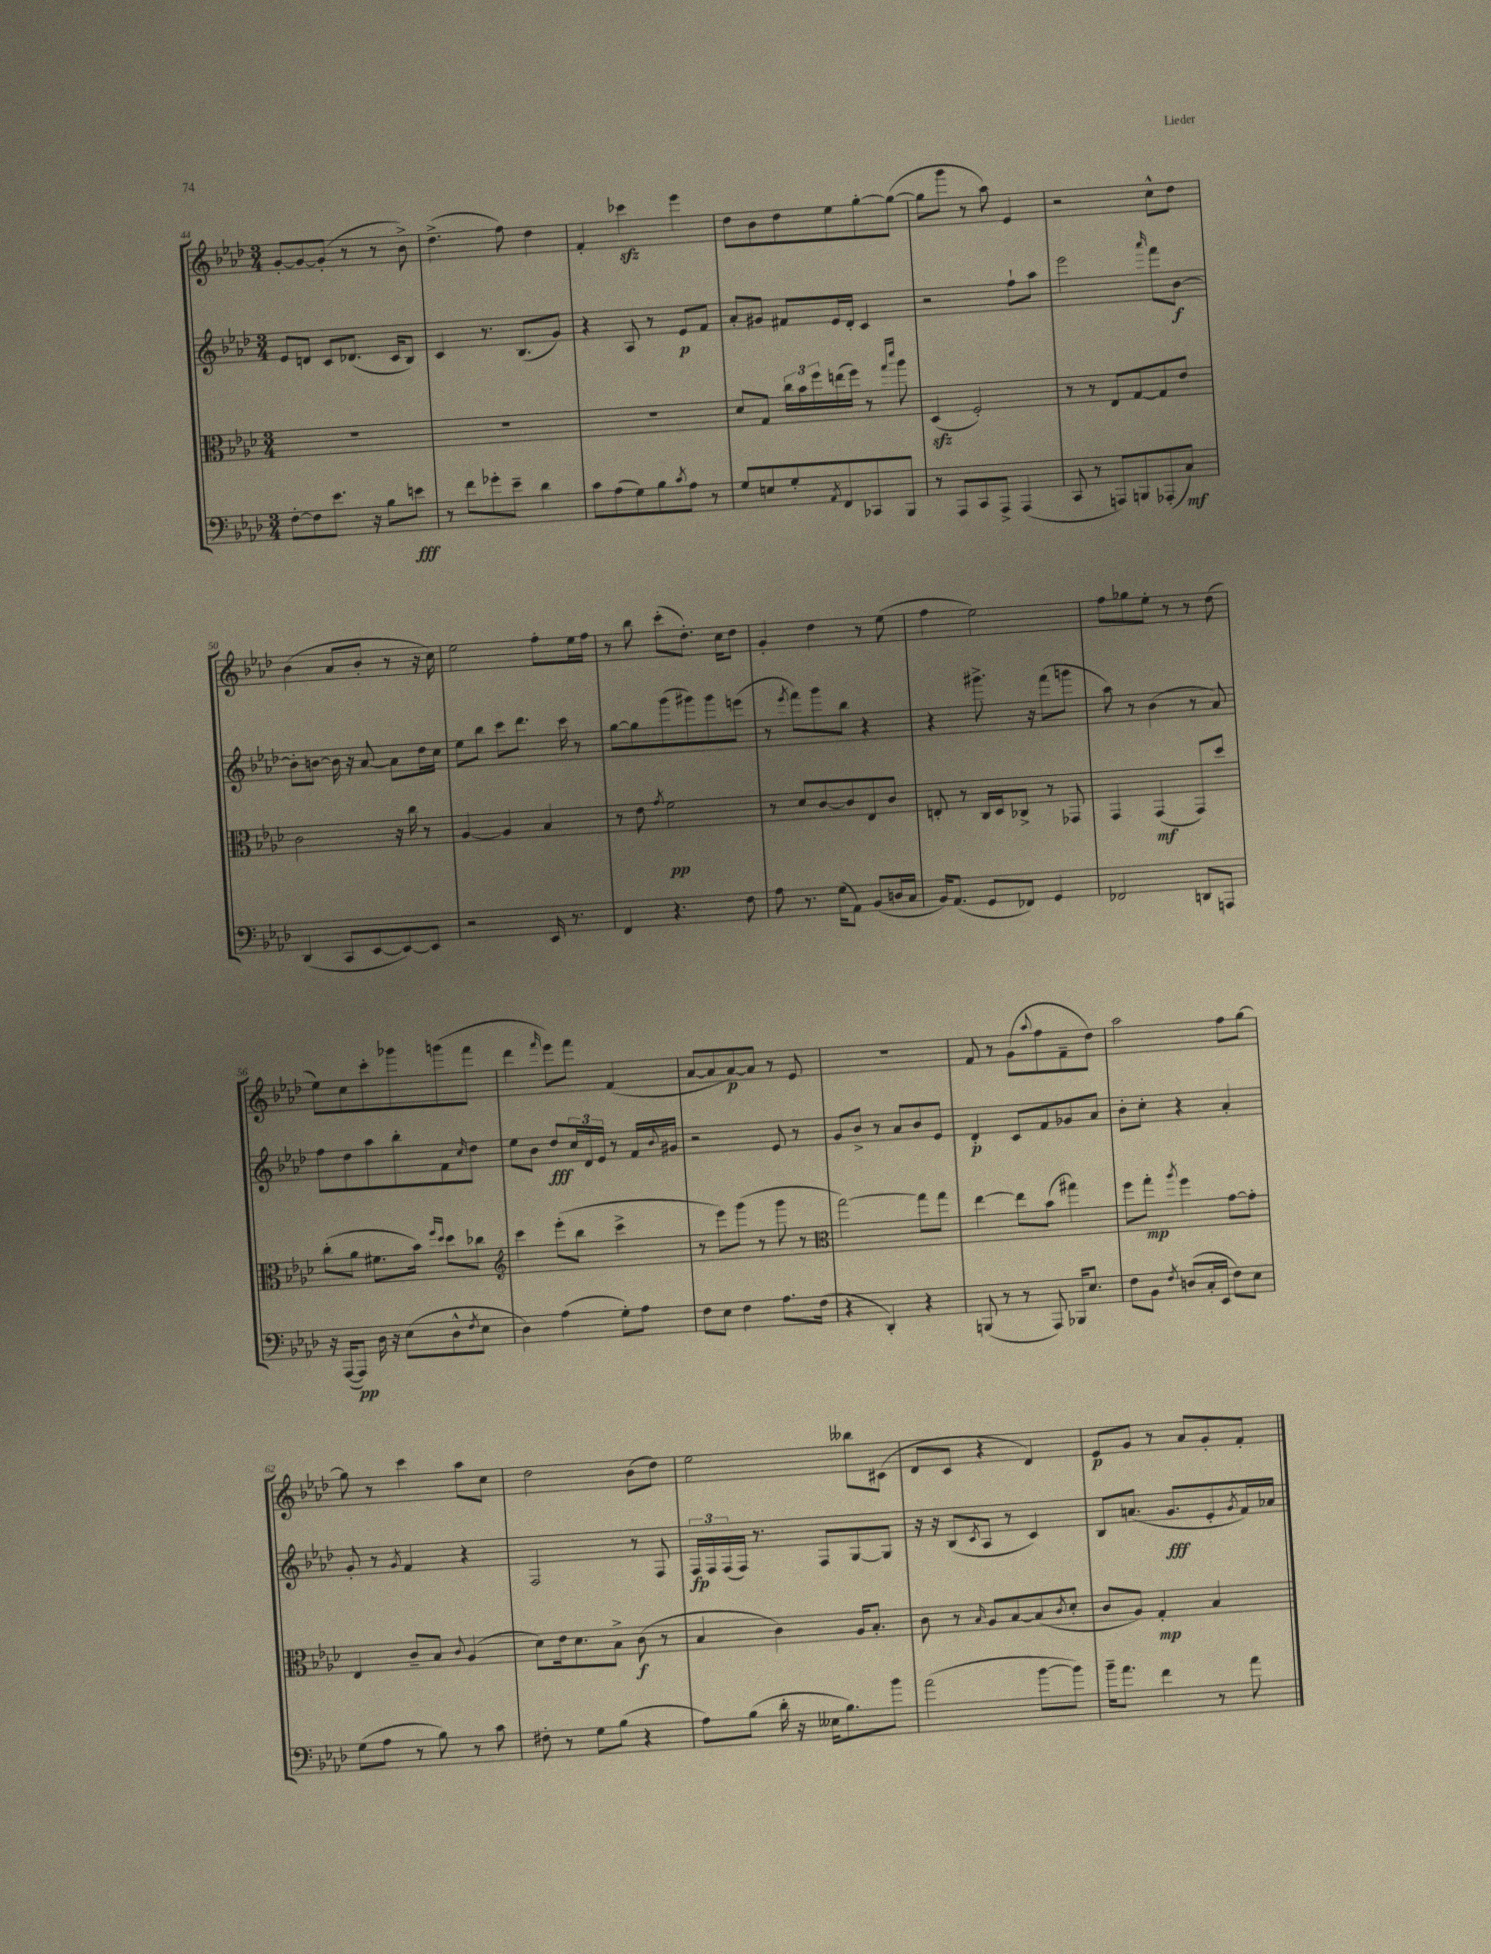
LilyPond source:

<<
\new StaffGroup <<
\new Staff = "s0" {
    \clef treble \key aes \major \numericTimeSignature \time 3/4
    g'8~-. g'8~ g'8-.( r8 r8 bes'8->) |
    des''4.->( f''8) des''4 |
    f'4-. ces'''4\sfz ees'''4 |
    des''8 bes'8 des''8 ees''8 g''8~-. g''8~( |
    g''8 g'''8 r8 aes''8) ees'4 |
    r2 c''8-^ des''8 |
    bes'4( aes'8 bes'8-. r8 r16 c''16) |
    ees''2 f''8-. ees''16 f''16 |
    r8 bes''8 c'''8-.( des''8.-.) c''16 des''8 |
    g'4-. des''4 r8 ees''8( |
    f''4 ees''2) |
    f''8 ges''8 ees''8-. r8 r8 des''8( |
    ees''8) c''8 c'''8-. ges'''8 g'''8( f'''8 |
    des'''4 \grace { f'''16 } ees'''8) f'''8 f'4( |
    aes'8~ aes'8 aes'8~\p) aes'8 r8 ees'8 |
    R2. |
    f'8 r8 g'8( \appoggiatura { aes''8 } f''8 f'8-- des''8) |
    aes''2 f''8 g''8~ |
    g''8 r8 c'''4 aes''8 c''8 |
    des''2 bes'8( des''8) |
    ees''2 beses''8 cis'8( |
    des'8 c'8 r4 des'4) |
    ees'8\p g'8 r8 aes'8 g'8-. f'8-. \bar "|." |
}
\new Staff = "s1" {
    \clef treble \key aes \major \numericTimeSignature \time 3/4
    ees'8 d'8 c'8 des'8.( c'16 bes8) |
    c'4 r8. bes8.( g'8) |
    r4 aes8 r8 ees'8\p f'8 |
    aes'8-. gis'8 fis'8 ees'16 des'16-. c'4 |
    r2 f''8-! aes''8 |
    ees'''2 \grace { aes'''16 } f'''8 bes'8~\f |
    bes'8-. b'8~ b'16 r16 aes'8~ aes'8 des''16 c''16 |
    ees''8 bes''8 c'''8 des'''8. c'''16 r8 |
    g''8~ g''8 g'''8( gis'''8) gis'''8 e'''8( |
    r8 \acciaccatura { ees'''8 } f'''8) g'''8 bes''8 r4 |
    r4 gis'''8.-> r16 f'''8( g'''8 |
    aes''8) r8 bes'4( r8 aes'8) |
    f''8 des''8 aes''8 bes''8-. f'8 \grace { c''16 } des''8 |
    ees''8 bes'8 des''8\fff \tuplet 3/2 { c''16 des'16 ees'16 } r8 f'16 \appoggiatura { bes'8 } gis'16 |
    r2 ees'8 r8 |
    g'8 bes'8-> r8 aes'8 bes'8 ees'8 |
    des'4-.\p c'8 f'8 ges'8 aes'8 |
    bes'8-. c''8-. r4 aes'4-. |
    g'8-. r8 \acciaccatura { g'8 } f'4 r4 |
    f2 r8 f8 |
    \tuplet 3/2 { f16\fp f16 f16( } f16) r8. f8 g8~ g8 |
    r16 r16 bes8( \acciaccatura { c'8 } aes8 r8 c'4) |
    bes8 a'8.( g'8.\fff ees'8-. \acciaccatura { g'8 } f'16) aes'16 \bar "|." |
}
\new Staff = "s2" {
    \clef alto \key aes \major \numericTimeSignature \time 3/4
    R2. |
    R2. |
    R2. |
    des'8 g8 \tuplet 3/2 { c''16 bes'16 f''16 } e''16( f''16) r8 \grace { g''16 des'''16 } aes''8 |
    des4\sfz( f2-.) |
    r8 r8 ees8 g8~ g8 ees'8 |
    c'2 r16 c''16 r8 |
    aes4~ aes4 bes4 |
    r8 ees'8 \acciaccatura { g'8 } f'2\pp |
    r8 des'8 c'8~ c'8 ees8 c'8 |
    e8-. r8 c16 des16 ces8-> r8 ges,8 |
    g,4 g,4\mf( g,8) des''8 |
    c''8-.( aes'8 fis'8. bes'16) \grace { f''16 des''16 } des''8 ces''8 |
    \clef treble c'''4 ees'''8-.( bes''8 c'''4-> |
    r8 ees'''8) g'''8( r8 g'''8 r8 |
    \clef alto g''2~) g''8 g''8 |
    ees''4~ ees''8 bes'8( gis''4) |
    f''8 g''8-.\mp \acciaccatura { aes''8 } f''4 g'8~ g'8-. |
    ees4 c'8-- bes8 \appoggiatura { c'8 } aes4( |
    des'8) ees'16 des'8. bes8-> c'8\f( r8 |
    bes4 c'4) aes16 bes8.-. |
    c'8 r8 \grace { bes16 } aes8 bes8~ bes8( \acciaccatura { c'8 } des'8-. |
    c'8 aes8) g4-.\mp bes4 \bar "|." |
}
\new Staff = "s3" {
    \clef bass \key aes \major \numericTimeSignature \time 3/4
    f8~-. f8 ees'8. r16 bes8 e'8\fff |
    r8 f'8 ges'8-. ees'8-- des'4 |
    c'8 aes8( g8) bes8 \acciaccatura { c'8 } aes8 r8 |
    g8 e8 g8-. \acciaccatura { aes,8 } f,8 ces,8 bes,,8 |
    r8 aes,,8 c,8 aes,,8-> aes,,4( |
    c,8 r8 a,,8) b,,8 aes,,8-.( c8\mf) |
    des,4( c,8 ees,8~ ees,8~) ees,8 |
    r2 ees,16 r8. |
    f,4 r4. f8 |
    aes8 r8. g16( aes,8) bes,8( d16 c16 |
    bes,16) aes,8.( g,8 fes,8) g,4 |
    fes,2 d,8 a,,8 |
    r16 aes,,16~( aes,,8\pp) des16 r16 ees8( des8-^ \acciaccatura { f8 } ees8 |
    des4) aes4( g8-.) aes8 |
    f8 ees8 f4 aes8. f16( |
    r4 des,4-.) r4 |
    b,,8( r8 r8 aes,,8) bes,,16 ees8. |
    f8 bes,8 \acciaccatura { f8 } d8( c16-. ees,16 f8) ees8 |
    g8( aes8 r8 bes8) r8 c'8 |
    fis8-. r8 g8 bes8( r4 |
    aes8) bes8( des'16-. r16 eeses16 bes8.) bes'8 |
    aes'2( bes'8~ bes'8) |
    bes'16-- aes'8. f'4 r8 aes'8 \bar "|." |
}
>>
>>
\layout { \context { \Score currentBarNumber = #44 } }
